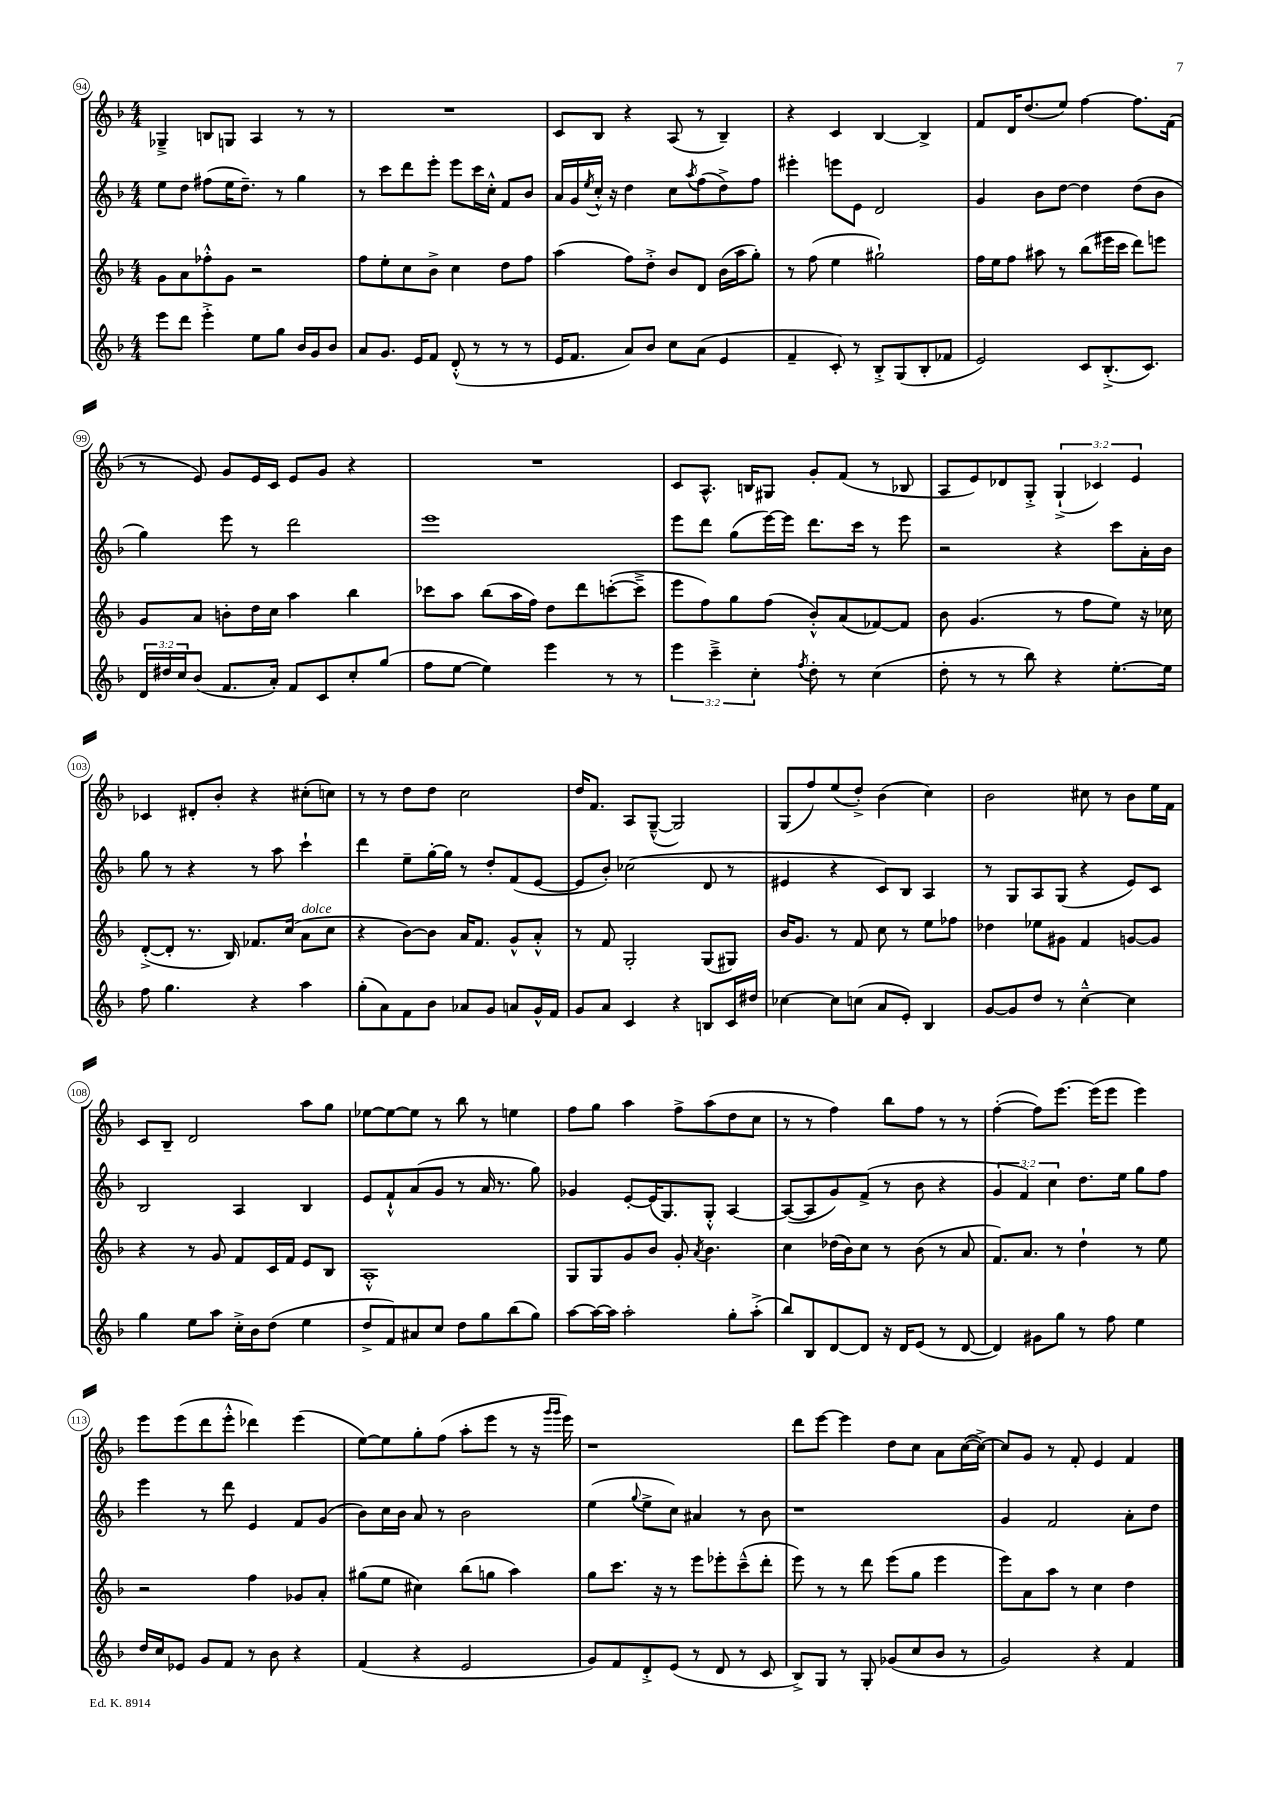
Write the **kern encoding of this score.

**kern	**kern	**kern	**kern
*part4	*part3	*part2	*part1
*staff4	*staff3	*staff2	*staff1
*clefG2	*clefG2	*clefG2	*clefG2
*k[b-]	*k[b-]	*k[b-]	*k[b-]
*M4/4	*M4/4	*M4/4	*M4/4
=94	=94	=94	=94
8eee\L	8g\L	8ee\L	4G-X~^/
8ddd\J	8a\	8dd\J	.
4eee'^\	8ff-X'^^\	(8ff#X\L	8Bn/L
.	8g\J	16ee\K	8Gn/J
.	.	8.dd~\J)	.
8ee\L	2r	.	4A/
8gg\J	.	8r	.
16b-/LL	.	4gg\	8r
16g/J	.	.	.
8b-/J	.	.	8r
=95	=95	=95	=95
8a/L	8ff\L	8r	1r
8.g/J	8ee'\	8ccc\L	.
.	8cc\	8ddd\	.
16e/KL	.	.	.
8f/J	8b-^\J	8eee'\J	.
(8d'^^/	4cc\	8eee\L	.
8r	.	16ccc\L	.
.	.	16cc'^^\JJ	.
8r	8dd\L	8f/L	.
8r	8ff\J	8b-/J	.
=96	=96	=96	=96
16e/KL	(4aa\	16a/LL	8c/L
8.f/J	.	16g/	.
.	.	8qee/	.
.	.	16cc'^^/JJ	8B-/J
.	.	16r	.
8a/L)	8ff\L)	4dd\	4r
8b-/J	8dd'^\J	.	.
8cc\L	8b-/L	8cc\L	(8A/
.	.	8qaa/	.
(8a\J	8d/J	(8ff\	8r
4e/	(16b-\LL	8dd^\)	4B-~/)
.	16aa\J	.	.
.	8gg'\J)	8ff\J	.
=97	=97	=97	=97
4f~/	8r	4eee#X'\	4r
.	(8ff\	.	.
8c'/)	4ee\	8eeen\L	4c/
8r	.	8e\J	.
8B-'^/L	2gg#X`\)	2d/	[4B-/
(8G/	.	.	.
8B-'/	.	.	4B-^/]
8f-X/J	.	.	.
=98	=98	=98	=98
2e/)	16ff\LL	4g/	8f/L
.	16ee\J	.	.
.	8ff\J	.	16d/K
.	.	.	(8.dd/
.	8aa#X\	8b-\L	.
.	8r	[8dd\J	8ee/J)
8c/L	(8bb-\L	4dd\]	[4ff\
(8.B-'^/	16eee#X\L	.	.
.	16ccc\JJ	.	.
.	8ddd\L)	(8dd\L	8.ff\L]
8.c/J)	.	.	.
.	8eeen\J	8b-\J	.
.	.	.	(16f\Jk
!!LO:LB:g=z
=99	=99	=99	=99
24d/LL	8g/L	4gg\)	8r
24dd#X/	.	.	.
24cc/J	.	.	.
(8b-/J	8a/J	.	8e/)
8.f/L	8bn'\L	8eee\	8g/L
.	16dd\L	8r	16e/L
16a'/Jk)	16cc\JJ	.	16c/JJ
8f/L	4aa\	2ddd\	8e/L
8c/	.	.	8g/J
8cc'/	4bb-\	.	4r
(8gg/J	.	.	.
=100	=100	=100	=100
8ff\L	8ccc-X\L	1eee	1r
[8ee\J	8aa\J	.	.
4ee\])	(8bb-\L	.	.
.	16aa\L	.	.
.	16ff\JJ)	.	.
4eee\	8dd\L	.	.
.	8ddd\	.	.
8r	([8cccn'\	.	.
8r	8ccc~^\J]	.	.
=101	=101	=101	=101
6eee\	8eee\L	8eee\L	8c/L
.	8ff\)	8ddd\J	8.A^^/J
6ccc~^\	.	.	.
.	8gg\	(8gg\L	.
.	.	.	16Bn/KL
6cc'\	.	.	.
.	(8ff\J	[16eee\L)	8G#X/J
.	.	16eee\JJ]	.
8qff/	.	.	.
8dd'\	8b-'^^/L)	8.ddd\L	8g'/L
8r	(8a/	.	(8f/J
.	.	16ccc\Jk	.
(4cc\	[8f-X/)	8r	8r
.	8f-/J]	8eee\	8B-X/
=102	=102	=102	=102
8dd'\	8b-\	2r	8A/L
8r	(4.g/	.	8e/)
8r	.	.	8d-X/
8bb-\)	.	.	8G'^/J
4r	8r	4r	(6G`^/
.	8ff\L	.	.
.	.	.	6c-X/)
[8.ee'\L	8ee\J)	8ccc\L	.
.	.	.	6e/
.	16r	16a'\L	.
16ee\Jk]	16cc-X\	16b-\JJ	.
!!LO:LB:g=z
=103	=103	=103	=103
8ff\	([8d'^/L	8gg\	4c-X/
4.gg\	8d'/J]	8r	.
.	8.r	4r	8d#X'/L
.	.	.	8b-'/J
.	16B-/)	.	.
4r	8.f-X/L	8r	4r
.	.	8aa\	.
.	(16cc/Jk	.	.
!	!LO:TX:a:i:t=dolce	!	!
4aa\	8a\L	4ccc`\	(8cc#X'\L
.	8cc\J	.	8ccn\J)
=104	=104	=104	=104
(8gg'\L	4r	4ddd\	8r
8a\)	.	.	8r
8f\	[8b-\L)	8ee~\L	8dd\L
8b-\J	8b-\J]	[16gg'\L	8dd\J
.	.	16gg\JJ]	.
8a-X/L	16a/KL	8r	2cc\
.	8.f/J	.	.
8g/J	.	8dd'/L	.
8an/L	8g^^/L	(8f/	.
16g^^/L	8a'^^/J	[8e/J	.
16f/JJ	.	.	.
=105	=105	=105	=105
8g/L	8r	8e/L]	16dd/KL
.	.	.	8.f/J
8a/J	8f/	8b-'/J)	.
4c/	2G'/	(2cc-X\	8A/L
.	.	.	([8G~^^/J
4r	.	.	2G/])
8Bn/L	(8G/L	8d/	.
16c/L	8G#X/J)	8r	.
16dd#X/JJ	.	.	.
=106	=106	=106	=106
[4cc-X\	16b-/KL	4e#X/	(8G/L
.	8.g/J	.	.
.	.	.	8ff/)
8cc-\L]	8r	4r	(8ee/
(8ccn\J	8f/	.	8dd'^/J)
8a/L	8cc\	8c/L)	(4b-\
8e'/J)	8r	8B-/J	.
4B-/	8ee\L	4A/	4cc\)
.	8ff-X\J	.	.
=107	=107	=107	=107
[8g/L	4dd-X\	8r	2b-\
8g/]	.	8G/L	.
8dd/J	8ee-X\L	8A/	.
8r	8g#X\J	(8G/J	.
[4cc~^^\	4f/	4r	8cc#X\
.	.	.	8r
4cc\]	[8gn/L	8e/L)	8b-\L
.	8g/J]	8c/J	16ee\L
.	.	.	16f\JJ
!!LO:LB:g=z
=108	=108	=108	=108
4gg\	4r	2B-/	8c/L
.	.	.	8B-~/J
8ee\L	8r	.	2d/
8aa\J	8g/	.	.
16cc'^\LL	8f/L	4A/	.
16b-\J	.	.	.
(8dd\J	16c/L	.	.
.	16f/JJ	.	.
4ee\	8e/L	4B-/	8aa\L
.	8B-/J	.	8gg\J
=109	=109	=109	=109
8dd^/L	1A'^^	8e/L	[8ee-X\L
8f/)	.	8f`^^/	8ee-\_
8a#X/	.	(8a/	8ee-\J]
8cc/J	.	8g/J	8r
8dd\L	.	8r	8bb-\
8gg\	.	16a/	8r
.	.	8.r	.
(8bb-\	.	.	4een\
8gg\J)	.	8gg\)	.
=110	=110	=110	=110
[8aa\L	8G/L	4g-X/	8ff\L
16aa\L_	8G/	.	8gg\J
16aa\JJ]	.	.	.
2aa'\	8g/	[8e'/L	4aa\
.	8b-/J	(16e/K]	.
.	.	8.G/)	.
.	8g'/	.	8ff^\L
.	8qa/	.	.
.	4.b-\	8G'^^/J	(8aa\
8gg'\L	.	[4A/	8dd\
(8aa'^\J	.	.	8cc\J
=111	=111	=111	=111
8bb-/L)	4cc\	(8A/L_	8r
8B-/	.	8A/]	8r
[8d/	(16dd-X\LL	8g/)	4ff\)
.	16b-\J)	.	.
8d/J]	8cc\J	(8f^/J	.
16r	8r	8r	8bb-\L
16d/KL	.	.	.
(8e/J	(8b-\	8b-\	8ff\J
8r	8r	4r	8r
[8d/	8a/	.	8r
=112	=112	=112	=112
4d/])	8.f/L)	6g/	([4ff'\
.	.	6f/)	.
.	8.a/J	.	.
8g#X\L	.	.	8ff\L])
.	.	6cc\	.
8gg\J	8r	.	[8.eee\J
8r	4dd`\	8.dd\L	.
.	.	.	(16eee\KL]
8ff\	.	.	8eee\J
.	.	16ee\Jk	.
4ee\	8r	8gg\L	4eee\)
.	8ee\	8ff\J	.
!!LO:LB:g=z
=113	=113	=113	=113
16dd/LL	2r	4eee\	8eee\L
16cc/J	.	.	.
8e-X/J	.	.	(8eee\
8g/L	.	8r	8ddd\
8f/J	.	8ddd\	8eee'^^\J
8r	4ff\	4e/	4ddd-X\)
8b-\	.	.	.
4r	8g-X/L	8f/L	(4eee\
.	8a'/J	(8g/J	.
=114	=114	=114	=114
(4f/	(8gg#X\L	8b-\L)	[8ee\L)
.	8ee\J	16cc\L	8ee\]
.	.	16b-\JJ	.
4r	4cc#X\)	8a/	8gg'\
.	.	8r	(8ff\J
2e/	(8bb-\L	2b-\	8aa'\L
.	8ggn\J	.	8eee\J
.	4aa\)	.	8r
.	.	.	16r
.	.	.	16qqggg/LL
.	.	.	16qqggg/JJ
.	.	.	16eee\)
=115	=115	=115	=115
8g/L)	8gg\L	(4ee\	1r
8f/	8.ccc\J	.	.
.	.	8qqgg/	.
8d'^/	.	8ee^\L	.
.	16r	.	.
(8e/J	8r	8cc\J)	.
8r	8eee\L	4a#X/	.
8d/	8eee-X'\	.	.
8r	(8ccc~^^\	8r	.
8c/	8ddd'\J	8b-\	.
=116	=116	=116	=116
8B-^/L)	8eee\)	1r	8ddd\L
8G/J	8r	.	[8eee\J
8r	8r	.	4eee\]
8G'/	8ddd\	.	.
(8g-X/L	(8eee\L	.	8dd\L
8cc/	8gg\J	.	8cc\J
8b-/J	4eee\	.	8a\L
8r	.	.	([16cc\L
.	.	.	16cc^\JJ_)
=117	=117	=117	=117
2g/)	8eee\L)	4g/	8cc/L]
.	8a\	.	8g/J
.	8aa\J	2f/	8r
.	8r	.	8f'/
4r	4cc\	.	4e/
4f/	4dd\	8a'\L	4f/
.	.	8dd\J	.
==	==	==	==
*-	*-	*-	*-
